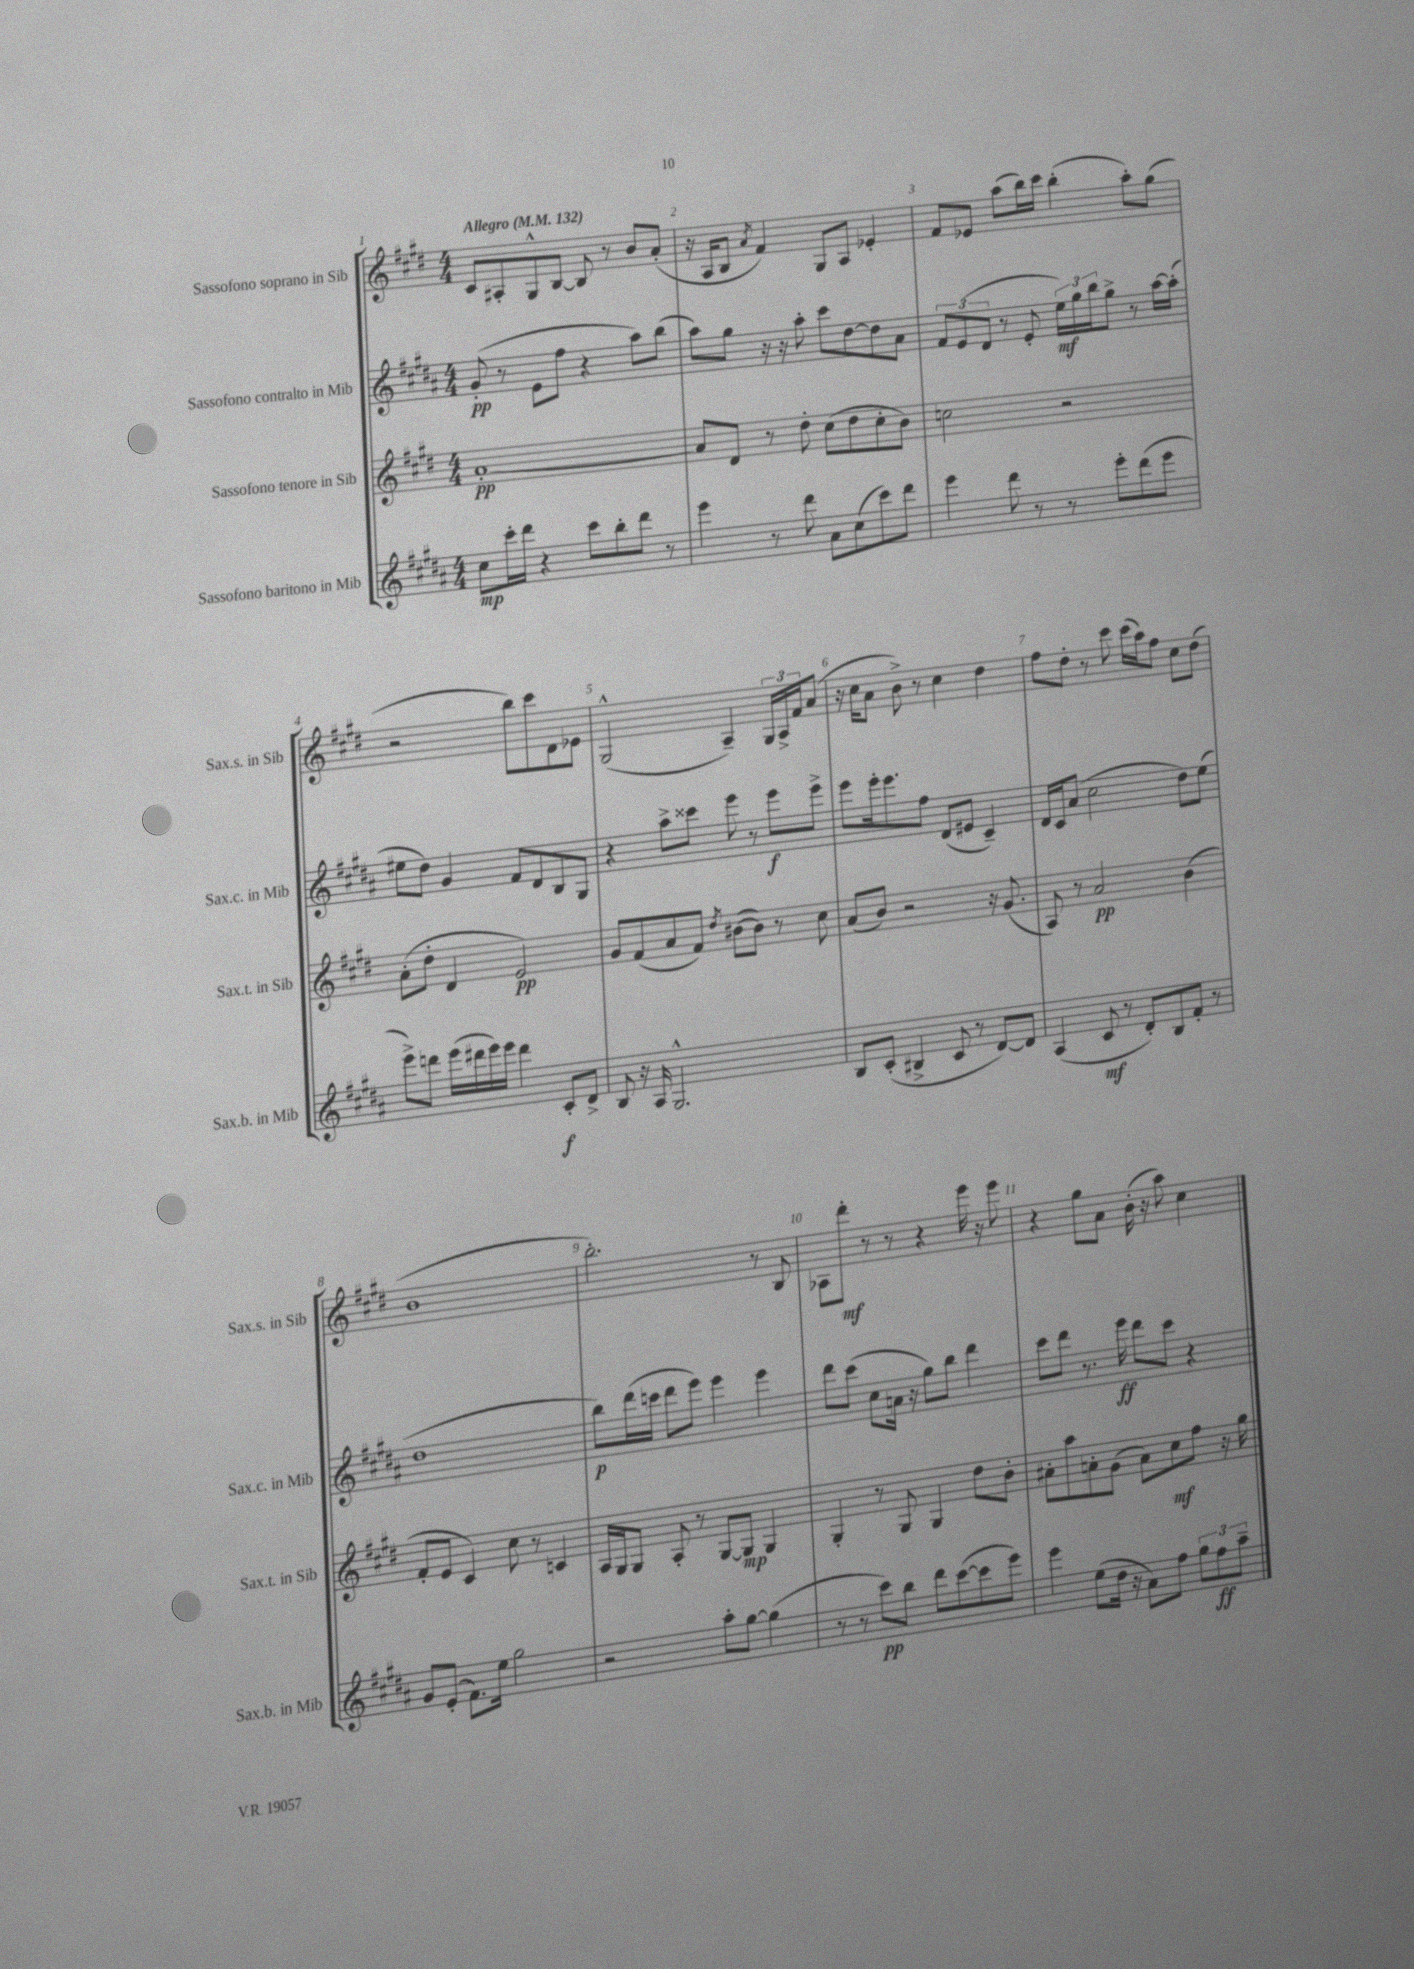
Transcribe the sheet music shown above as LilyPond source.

<<
\new StaffGroup <<
\new Staff = "s0" \with { instrumentName = "Sassofono soprano in Sib" shortInstrumentName = "Sax.s. in Sib" } {
    \clef treble \key e \major \numericTimeSignature \time 4/4 \tempo "Allegro" 4 = 132
    cis'8 ais8-. gis8-^ b8~ b8 r8 b'8 a'8-.( |
    r16 a16 b8 \acciaccatura { a'8 } fis'4) gis8 a8 ees'4-. |
    fis'8 ees'8 a''8( b''16) cis'''16 b''4-.( a''8-.) gis''8( |
    r2 b''8) cis'''8 dis'8 ees'8 |
    gis2-^( a4--) \tuplet 3/2 { gis16 a16-> fis'16 } a'8( |
    r16 cis''16 a'8 b'8->) r8 cis''4 dis''4 |
    fis''8 dis''8-. r8 cis'''8 cis'''16( a''16) fis''8 cis''8 dis''8( |
    b'1 |
    b''2.-.) r8 b8 |
    aes8 dis'''8-.\mf r8 r8 r4 e'''16 r16 e'''8 |
    r4 gis''8 a'8 b'16-.( r16 a''8) cis''4 \bar "|." |
}
\new Staff = "s1" \with { instrumentName = "Sassofono contralto in Mib" shortInstrumentName = "Sax.c. in Mib" } {
    \clef treble \key b \major \numericTimeSignature \time 4/4
    gis'8-.\pp( r8 e'8 fis''8 r4 ais''8) b''8( |
    ais''8) gis''8 r16 r16 ais''8-. cis'''8 dis''8~ dis''8 ais'8 |
    \tuplet 3/2 { fis'8 e'8( dis'8 } r8 e'8-. \tuplet 3/2 { e''16\mf) gis''16 b''16 } gis''8-> r8 ais''16~ ais''16-.( |
    eis''8 dis''8) gis'4 fis'8 dis'8 b8 gis8 |
    r4 ais''8-> cisis'''8 e'''8 r8 e'''8\f e'''8-> |
    e'''8 e'''16-. e'''8. fis''8 dis'8( eis'8 cis'4--) |
    dis'16 cis'16 ais'8( cis''2 dis''8) e''8( |
    dis''1 |
    b''8\p) dis'''16( c'''16 dis'''8 e'''8) e'''4 e'''4 |
    dis'''8 cis'''8( cis''8 a'16 r16 gis''8) b''8 dis'''4 |
    cis'''8 dis'''8 r8. e'''16\ff dis'''8 cis'''8 r4 \bar "|." |
}
\new Staff = "s2" \with { instrumentName = "Sassofono tenore in Sib" shortInstrumentName = "Sax.t. in Sib" } {
    \clef treble \key e \major \numericTimeSignature \time 4/4
    a'1~-.\pp |
    a'8 dis'8 r8 dis''8-. cis''8( dis''8 cis''8-. b'8) |
    c''2 r2 |
    a'8-.( dis''8-. dis'4 e'2\pp) |
    gis'8 fis'8( a'8 fis'8) \acciaccatura { dis''8 } bis'8~( bis'8) r8 cis''8 |
    a'8( b'8) r2 r16 gis'8.( |
    a8) r8 a'2\pp b'4( |
    fis'8-. e'8 cis'4) cis''8 r8 c'4 |
    a16 gis16 gis8 a8-. r8 gis8~ gis8\mp gis4 |
    gis4-. r8 gis8 gis4 dis''8 b'8-. |
    ais'8-. a''8 a'8-. gis'8( a'8) cis''8\mf fis''8 r16 gis''16 \bar "|." |
}
\new Staff = "s3" \with { instrumentName = "Sassofono baritono in Mib" shortInstrumentName = "Sax.b. in Mib" } {
    \clef treble \key b \major \numericTimeSignature \time 4/4
    cis''8\mp cis'''16-. dis'''16 r4 cis'''8 b''8-. dis'''8 r8 |
    e'''4 r8 dis'''8 ais'8 cis''8( cis'''8) dis'''8 |
    e'''4 dis'''8 r8 r8 e'''8-. dis'''8( e'''8 |
    e'''8->) d'''8 e'''16( dis'''16 e'''16) e'''16 dis'''4 cis'8-.\f dis'8-> |
    b8 r16 ais16 gis2.-^ |
    b8 cis'8-.( bis4-> cis'8 r8 dis'8~) dis'8 |
    ais4( cis'8\mf r8 dis'8-.) b8 fis'8-. r8 |
    gis'8 e'8-.( fis'8.) e''16 gis''2 |
    r2 ais''8-. gis''8~ gis''4( |
    r8 r8 cis'''8\pp) b''8 dis'''8 cis'''8~( cis'''8 e'''8) |
    e'''4 e''8( dis''16 r16 ais'8) fis''8 \tuplet 3/2 { gis''8 fis''8\ff ais''8-- } \bar "|." |
}
>>
>>
\layout { \context { \Score \override BarNumber.break-visibility = ##(#f #t #t) barNumberVisibility = #all-bar-numbers-visible } }
